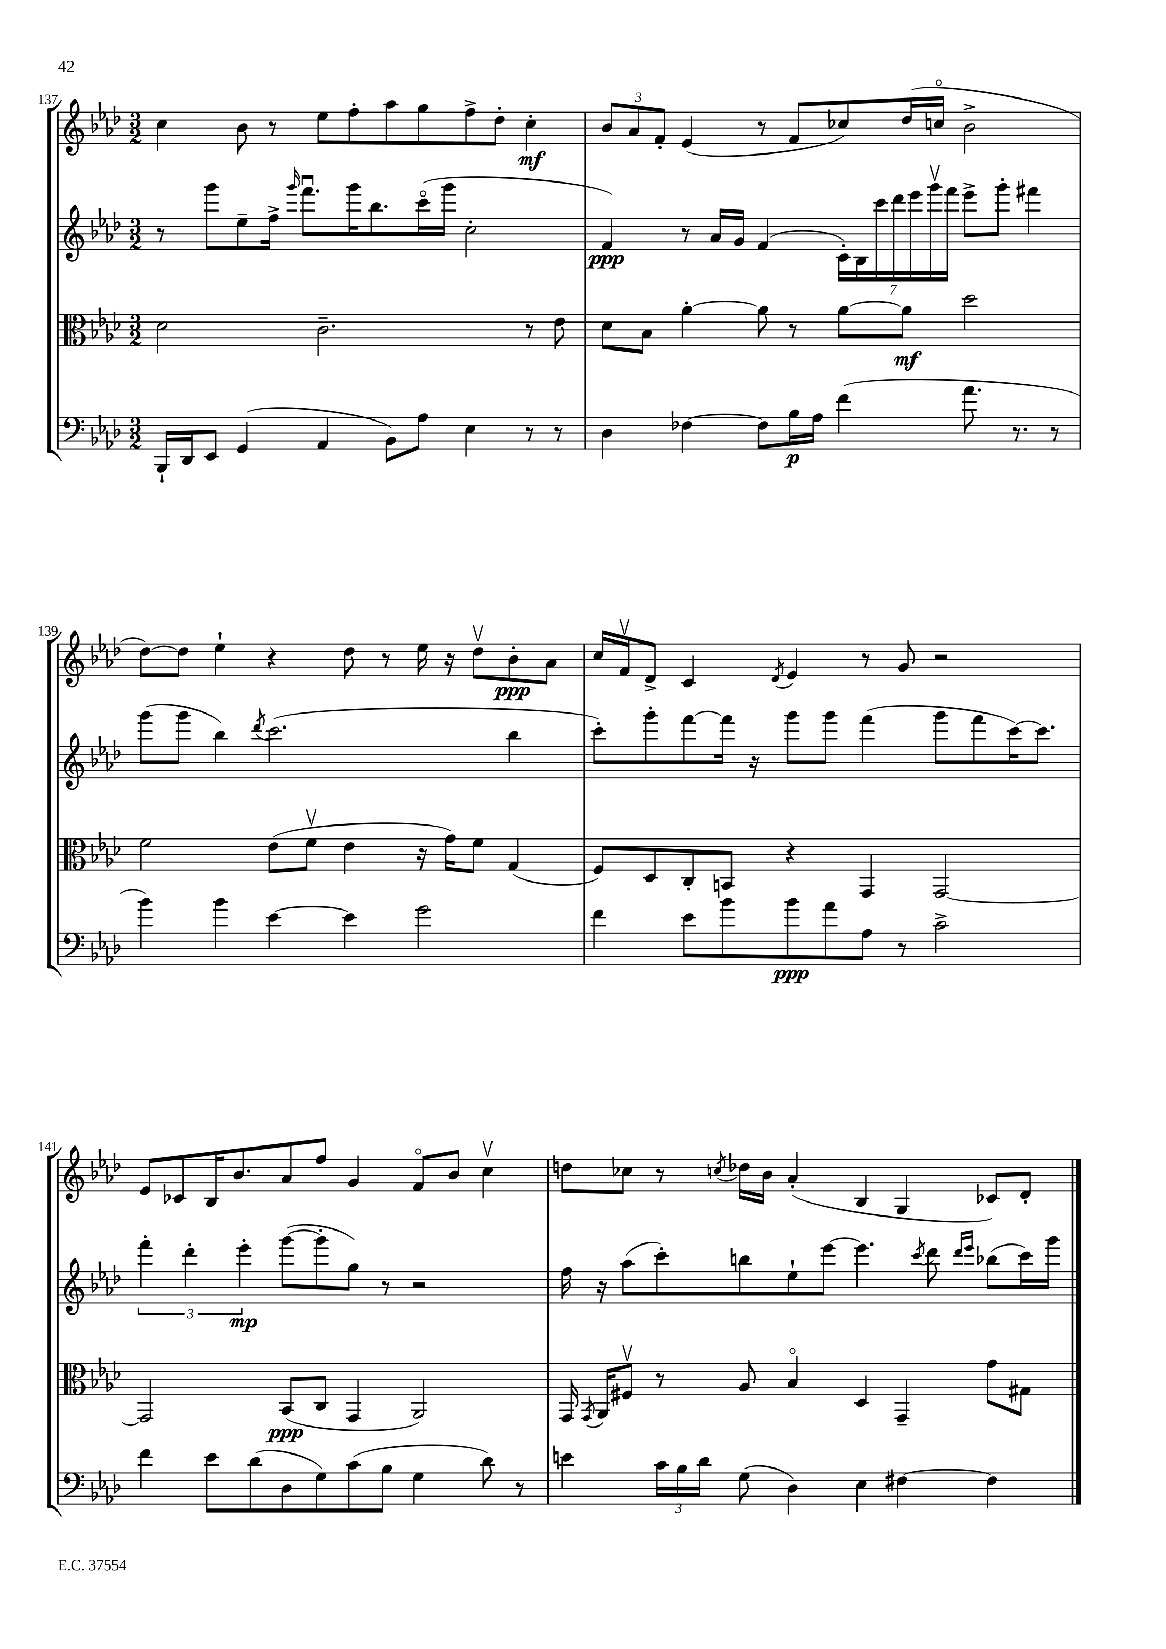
<<
\new StaffGroup <<
\new Staff = "s0" {
    \clef treble \key aes \major \numericTimeSignature \time 3/2
    \autoBeamOff c''4 bes'8 r8 ees''8[ f''8-. aes''8 g''8 f''8-> des''8]-. c''4-.\mf |
    \tuplet 3/2 { bes'8[ aes'8 f'8]-. } ees'4( r8 f'8[ ces''8) des''16( c''16]\flageolet bes'2-> |
    des''8[~) des''8] ees''4-! r4 des''8 r8 ees''16 r16 des''8[\upbow bes'8-.\ppp aes'8] |
    c''16[ f'16\upbow des'8]-> c'4 \acciaccatura { des'8 } ees'4 r8 g'8 r2 |
    ees'8[ ces'8 bes16 bes'8. aes'8 f''8] g'4 f'8[\flageolet bes'8] c''4\upbow |
    d''8[ ces''8] r8 \acciaccatura { c''8 } des''16[ bes'16] aes'4-.( bes4 g4 ces'8[) des'8]-. \bar "|." |
}
\new Staff = "s1" {
    \clef treble \key aes \major \numericTimeSignature \time 3/2
    \autoBeamOff r8 g'''8[ ees''8-- f''16]-> \grace { g'''16 } f'''8.[\downbow g'''16 bes''8. c'''16\flageolet( g'''16] c''2-. |
    f'4\ppp) r8 aes'16[ g'16] f'4( \tuplet 7/4 { c'16[-.) bes16 c'''16 des'''16 ees'''16 g'''16\upbow f'''16] } ees'''8[-> g'''8]-. fis'''4 |
    g'''8[( g'''8] bes''4) \acciaccatura { des'''8 } c'''2.( bes''4 |
    c'''8[-.) g'''8-. f'''8~ f'''16] r16 g'''8[ g'''8] f'''4( g'''8[ f'''8 c'''16~) c'''8.] |
    \tuplet 3/2 { f'''4-. des'''4-. ees'''4-.\mp } g'''8[~( g'''8-. g''8]) r8 r2 |
    f''16 r16 aes''8[( c'''8-.) b''8 ees''8-! ees'''8]~ ees'''4. \acciaccatura { c'''8 } des'''8 \grace { des'''16[ ees'''16] } bes''8[( c'''16) g'''16] \bar "|." |
}
\new Staff = "s2" {
    \clef alto \key aes \major \numericTimeSignature \time 3/2
    \autoBeamOff des'2 c'2.-- r8 ees'8 |
    des'8[ bes8] aes'4~-. aes'8 r8 aes'8[~ aes'8]\mf des''2 |
    f'2 ees'8[( f'8]\upbow ees'4 r16 g'16[) f'8] g4( |
    f8[) des8 c8-. b,8] r4 g,4 g,2~ |
    g,2 bes,8[\ppp( c8] g,4 aes,2) |
    g,16 \acciaccatura { g,8 } aes,16[ fis8]\upbow r8 aes8 bes4\flageolet des4 g,4-- g'8[ gis8] \bar "|." |
}
\new Staff = "s3" {
    \clef bass \key aes \major \numericTimeSignature \time 3/2
    \autoBeamOff bes,,16[-! des,16 ees,8] g,4( aes,4 bes,8[) aes8] ees4 r8 r8 |
    des4 fes4~ fes8[ bes16\p aes16] f'4( aes'8. r8. r8 |
    bes'4) bes'4 ees'4~ ees'4 g'2 |
    f'4 ees'8[ bes'8 bes'8\ppp aes'8 aes8] r8 c'2-> |
    f'4 ees'8[ des'8( des8 g8) c'8( bes8] g4 des'8) r8 |
    e'4 \tuplet 3/2 { c'16[ bes16 des'16] } g8( des4) ees4 fis4~ fis4 \bar "|." |
}
>>
>>
\layout { \context { \Score currentBarNumber = #137 } }
